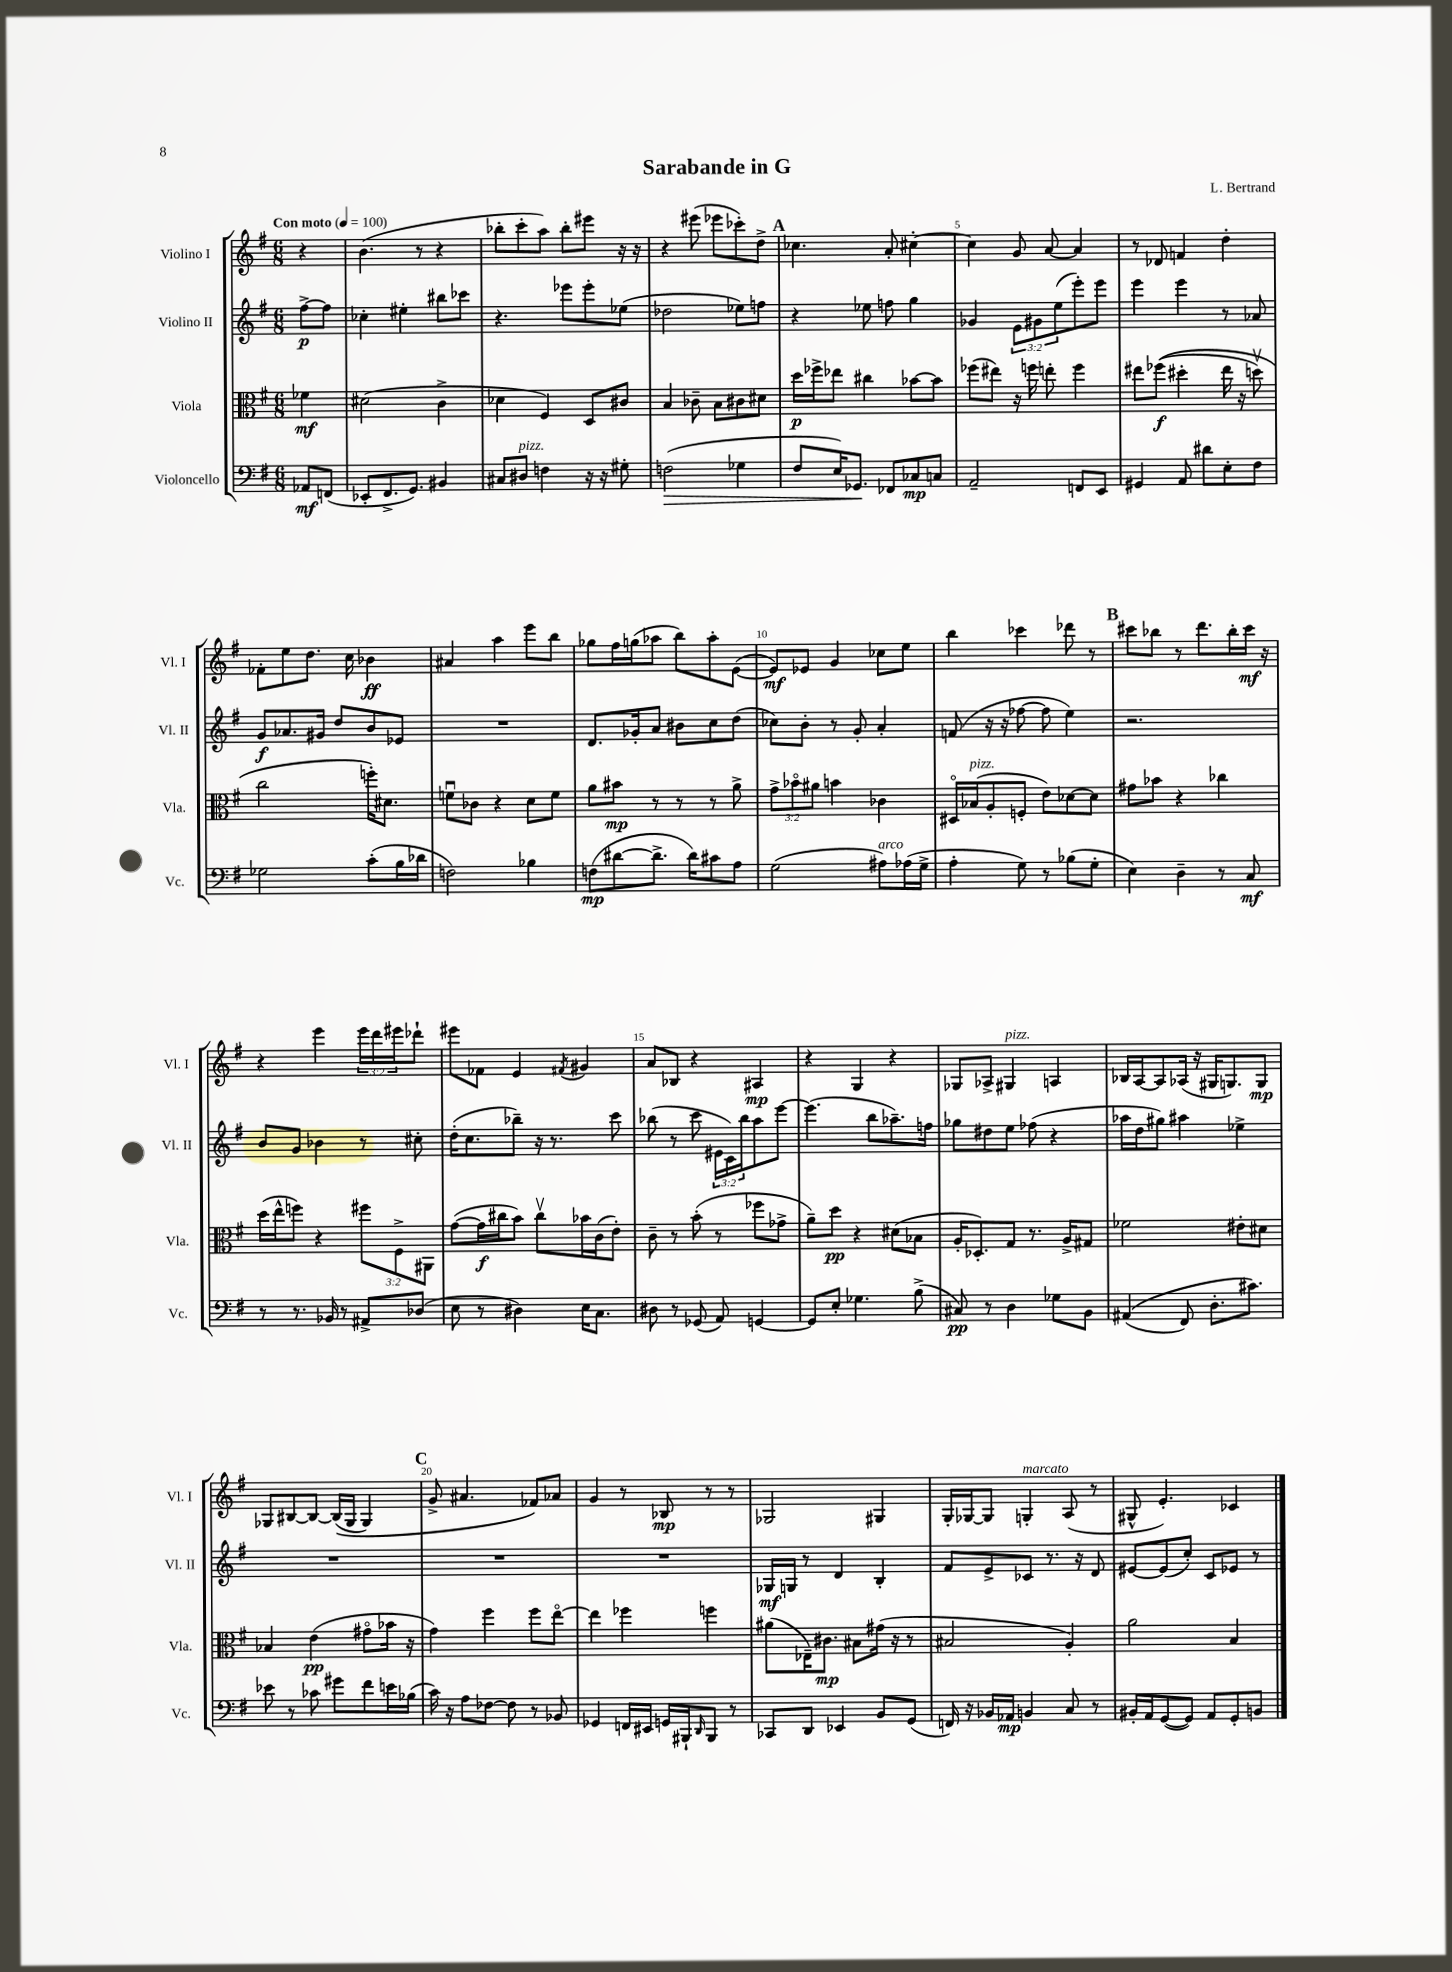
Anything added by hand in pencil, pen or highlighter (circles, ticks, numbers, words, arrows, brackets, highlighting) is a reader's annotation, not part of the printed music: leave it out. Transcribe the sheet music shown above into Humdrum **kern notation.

**kern	**kern	**kern	**kern
*staff4	*staff3	*staff2	*staff1
*clefF4	*clefC3	*clefG2	*clefG2
*k[f#]	*k[f#]	*k[f#]	*k[f#]
*M6/8	*M6/8	*M6/8	*M6/8
*MM100	*MM100	*MM100	*MM100
8AA-	4f-	[8ff#^	4r
(8FF	.	8ff#]	.
=	=	=	=
8EE-'	(2d#	4cc-'	(4.b
8.FF#^	.	.	.
.	.	4ee#'	.
8.GG)	.	.	.
.	.	.	8r
4BB#	4c^	8bb#	4r
.	.	8ccc-	.
=	=	=	=
8C#	4d-	4.r	8bb-'
8D#	.	.	8ccc'
4F	4F#)	.	8aa)
.	.	8eee-	8bb-'
16r	8D	8eee-'	8eee#
16r	.	.	.
8G#'	8c#	(8ee-	16r
.	.	.	16r
=	=	=	=
(2F	4B	2dd-	4r
.	8c-~	.	(8eee#
.	8B	.	8eee-
4G-	8c#	8ee-)	8ccc-')
.	8d#	8ff	8dd^
=	=	=	=
8F#	16dd	4r	4.cc-
.	16ff-^	.	.
16E)	8ee-	.	.
8.GG-	.	.	.
.	4cc#	8ee-	.
8FF-	.	8ff	8a'
8C-	[8b-	4gg	[4cc#'
8C	8b-]	.	.
=	=	=	=
2AA~	(8ff-	4g-	4cc#]
.	8ee#)	.	.
.	16r	12e	8g
.	16ff	.	.
.	.	12g#	.
.	8ee'	.	[8a
.	.	(12ee	.
8FF	4ff	8eee')	4a]
8EE	.	8eee	.
=	=	=	=
4GG#	8ee#	4eee	8r
.	&((8ff-	.	8d-
8AA	4dd#'	4eee	4f
8d#	.	.	.
8E'	16ee#	8r	4dd'
.	16r	.	.
8F#	8ddv)	8a-	.
=	=	=	=
2G-	2cc	8g	8f-'
.	.	8.a-	8ee
.	.	.	8.dd
.	.	16g#	.
.	.	8dd	.
.	.	.	16cc
(8c'	16ff'&)	8b	4b-
.	8.d#	.	.
16B	.	8e-	.
16d-	.	.	.
=	=	=	=
2F)	8fu	2.r	4a#
.	8c-	.	.
.	4r	.	4aa
4B-	8d	.	8eee
.	8f	.	8bb
=	=	=	=
(8F	8a	8.d	8gg-
[8d#	8b#	.	16ff#
.	.	16g-'	(16gg
8.d#^]	8r	8a	8aa-
.	8r	8b#	8bb)
16d#)	.	.	.
8c#	8r	8cc	8aa-'
8A	8a^	(8dd	([8e
=	=	=	=
(2G	12g^	8cc-)	8e])
.	12b-o	.	.
.	.	8b'	8e-
.	12a#	.	.
.	4b	8r	4g
.	.	8g'	.
8A#)	4c-	4a'	8cc-
(16A-	.	.	8ee
16G^	.	.	.
=	=	=	=
4A'	16D#o	(8f	4bb
.	(16B-	.	.
.	8A'	16r	.
.	.	16r	.
8G)	8F'	[8ff-	4ccc-
8r	8e)	8ff-]	.
(8B-	[8d-	4ee)	8ddd-
8G'	8d-]	.	8r
=	=	=	=
4E)	8g#	2.r	8ccc#
.	8b-	.	8bb-
4D~	4r	.	8r
.	.	.	8.ddd
8r	4cc-	.	.
.	.	.	16bb-'
8C	.	.	16ccc#
.	.	.	16r
=	=	=	=
8r	(16dd	8b	4r
.	16ee^^	.	.
8.r	8ff)	8g	.
.	4r	4b-	4eee
16BB-	.	.	.
8r	.	.	.
8AA#^	12ff#	8r	24eee
.	.	.	24ddd
.	12F#^	.	24eee#
(8D-	.	8cc#'	8ddd-`
.	12AA#	.	.
=	=	=	=
8E	([8g	(16dd'	8eee#
.	.	8.cc	.
8r	16g]	.	8f-
.	16cc#	.	.
4D#)	8b)	8bb-~)	4e
.	8cc#v	16r	.
.	.	8.r	.
.	.	.	8qf#
16E	16b-	.	4g#
8.C	(16c	.	.
.	8e')	8ccc	.
=	=	=	=
8D#	8c~	(8bb-	8a
8r	8r	8r	8B-
(8GG-	(8b'	8ccc	4r
8AA)	8r	24e#	.
.	.	24c)	.
.	.	24bb-	.
[4GG	8ff-	8aa	4A#
.	8g-^	[8eee	.
=	=	=	=
8GG]	8a~)	(4.eee]	4r
8E'	8dd	.	.
4.G-	4r	.	4G
.	.	8bb	.
.	(8d#	8.aa-~)	4r
(8B^	8B-	.	.
.	.	16ff	.
=	=	=	=
8C#)	16A'	8gg-	8G-
.	8.D-')	.	.
8r	.	8dd#	8A-^
4D	8G	8ee	4G#
.	8.r	(8ff-	.
8G-	.	4r	4A
.	16A^	.	.
8BB	8G#	.	.
=	=	=	=
&((4AA#	2f-	16aa-	16B-
.	.	16dd	[16A
.	.	8gg#)	8A]
8FF#)	.	4aa#	(16A-
.	.	.	16r
8.D'	.	.	16G#
.	.	.	8.G)
.	8e#'	4ee-^	.
8.c#&)	.	.	.
.	8d#	.	8G
=	=	=	=
8e-	4B-	2.r	8G-
8r	.	.	[8B#
8c-	(4e	.	8B#_
8g#	.	.	&((16B#]
.	.	.	16G-
8f#	8g#o	.	4G-)
16e	16b-	.	.
(16B-	16r	.	.
=	=	=	=
16c)	4g)	2.r	8g^
16r	.	.	.
8A	.	.	4.a#
[8F-	4ff#	.	.
8F-]	.	.	.
8r	8ff#	.	8f-&)
8BB-	[8eeo	.	8a-
=	=	=	=
4GG-	4ee]	2.r	4g
16FF	4ff-	.	8r
16EE#	.	.	.
16GG	.	.	8B-
16BBB#`	.	.	.
16qqDD	.	.	.
8BBB#	4ff	.	8r
8r	.	.	8r
=	=	=	=
8CC-	(8a#	16G-	2G-
.	.	16G	.
8DD	16E-~)	8r	.
.	8.c#	.	.
4EE-	.	4d	.
.	8B#	.	.
8BB	(16g#	4B'	4G#
.	16r	.	.
(8GG	8r	.	.
=	=	=	=
16FF)	2B#	8f#	16G'
16r	.	.	[16G-
16BB-	.	8e^	8G-]
16AA-	.	.	.
4BB	.	8c-	4G'
.	.	8.r	.
8C	4A')	.	(8A
.	.	16r	.
8r	.	8d	8r
=	=	=	=
16BB#'	2a	[8e#	8G#^^
16AA	.	.	.
([8GG	.	(8e#]	4.e')
8GG])	.	8cc')	.
8AA	.	8c	.
8GG'	4B	8e-	4c-
8BB	.	8r	.
==	==	==	==
*-	*-	*-	*-
